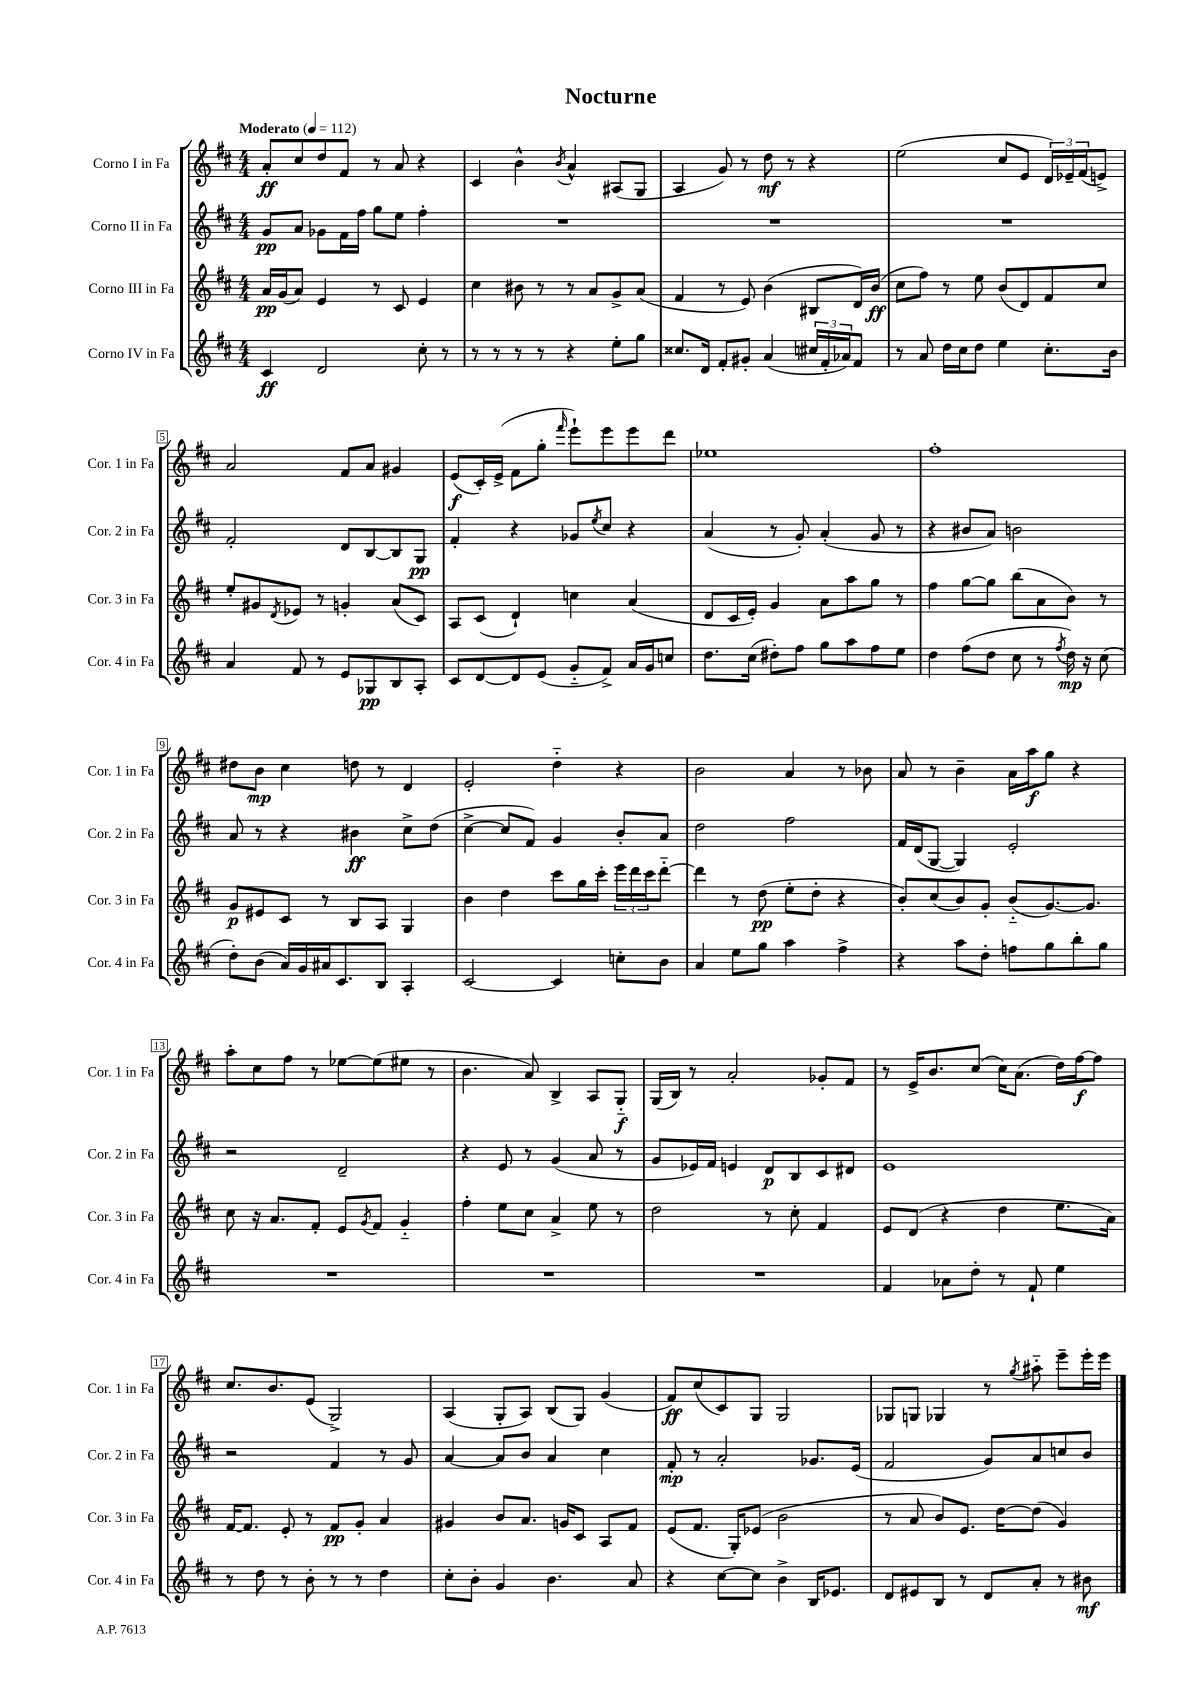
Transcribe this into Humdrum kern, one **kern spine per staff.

**kern	**dynam	**kern	**dynam	**kern	**dynam	**kern	**dynam
*part4	*part4	*part3	*part3	*part2	*part2	*part1	*part1
*staff4	*staff4	*staff3	*staff3	*staff2	*staff2	*staff1	*staff1
*I"Corno IV in Fa	*	*I"Corno III in Fa	*	*I"Corno II in Fa	*	*I"Corno I in Fa	*
*I'Cor. 4 in Fa	*	*I'Cor. 3 in Fa	*	*I'Cor. 2 in Fa	*	*I'Cor. 1 in Fa	*
*clefG2	*	*clefG2	*	*clefG2	*	*clefG2	*
*k[f#c#]	*	*k[f#c#]	*	*k[f#c#]	*	*k[f#c#]	*
*M4/4	*	*M4/4	*	*M4/4	*	*M4/4	*
*MM112	*	*MM112	*	*MM112	*	*MM112	*
=1	=1	=1	=1	=1	=1	=1	=1
!	!	!	!	!	!	!LO:TX:a:B:t=Moderato	!
4c#/	ff	16a/LL	pp	8g/L	pp	8a'/L	ff
.	.	(16g/J	.	.	.	.	.
.	.	8a/J)	.	8a/J	.	8cc#/	.
2d/	.	4e/	.	8g-X\L	.	8dd/	.
.	.	.	.	16f#\L	.	8f#/J	.
.	.	.	.	16ff#\JJ	.	.	.
.	.	8r	.	8gg\L	.	8r	.
.	.	8c#/	.	8ee\J	.	8a/	.
8cc#'\	.	4e/	.	4ff#'\	.	4r	.
8r	.	.	.	.	.	.	.
=2	=2	=2	=2	=2	=2	=2	=2
8r	.	4cc#\	.	1r	.	4c#/	.
8r	.	.	.	.	.	.	.
8r	.	8b#X\	.	.	.	4b^^\	.
8r	.	8r	.	.	.	.	.
.	.	.	.	.	.	8qb/	.
4r	.	8r	.	.	.	4a^^/	.
.	.	8a/L	.	.	.	.	.
8ee'\L	.	8g^/	.	.	.	(8A#X/L	.
8gg\J	.	(8a/J	.	.	.	8G/J	.
=3	=3	=3	=3	=3	=3	=3	=3
8.cc##X/L	.	4f#/	.	1r	.	4A/	.
16d/Jk	.	.	.	.	.	.	.
8f#'/L	.	8r	.	.	.	8g/)	.
8g#X'/J	.	8e/)	.	.	.	8r	.
(4a/	.	(4b\	.	.	.	8dd\	mf
.	.	.	.	.	.	8r	.
24cc#X/LL	.	8B#X/L	.	.	.	4r	.
24f#'/	.	.	.	.	.	.	.
24a-X/J)	.	.	.	.	.	.	.
8f#/J	.	16d/L)	.	.	.	.	.
.	.	(16b/JJ	ff	.	.	.	.
=4	=4	=4	=4	=4	=4	=4	=4
8r	.	8cc#\L	.	1r	.	(2ee\	.
8a/	.	8ff#\J)	.	.	.	.	.
16dd\LL	.	8r	.	.	.	.	.
16cc#\J	.	.	.	.	.	.	.
8dd\J	.	8ee\	.	.	.	.	.
4ee\	.	(8b/L	.	.	.	8cc#/L	.
.	.	8d/)	.	.	.	8e/J	.
8.cc#'\L	.	8f#/	.	.	.	24d/LL)	.
.	.	.	.	.	.	24e-X~/	.
.	.	.	.	.	.	(24f#/J	.
.	.	8cc#/J	.	.	.	8en^/J)	.
16b\Jk	.	.	.	.	.	.	.
!!LO:LB:g=z
=5	=5	=5	=5	=5	=5	=5	=5
4a/	.	8ee'/L	.	2f#'/	.	2a/	.
.	.	8g#X/	.	.	.	.	.
.	.	8qd/	.	.	.	.	.
8f#/	.	8e-X/J	.	.	.	.	.
8r	.	8r	.	.	.	.	.
8e/L	.	4gn'/	.	8d/L	.	8f#/L	.
8G-X/	pp	.	.	[8B/	.	8a/J	.
8B/	.	(8a/L	.	8B/]	.	4g#X/	.
8A'/J	.	8c#/J)	.	8G/J	pp	.	.
=6	=6	=6	=6	=6	=6	=6	=6
8c#/L	.	8A/L	.	4f#'/	.	(8e/L	f
[8d/	.	(8c#/J	.	.	.	16c#'/L)	.
.	.	.	.	.	.	(16e^/JJ	.
8d/]	.	4d`/)	.	4r	.	8f#\L	.
(8e/J	.	.	.	.	.	8gg'\J	.
.	.	.	.	.	.	16qqfff#/	.
8g/L	.	4ccn\	.	8g-X/L	.	8eee`\L)	.
.	.	.	.	8qee/	.	.	.
8f#^/J)	.	.	.	8cc#/J	.	8eee\	.
16a/LL	.	(4a/	.	4r	.	8eee\	.
16g/J	.	.	.	.	.	.	.
8ccn/J	.	.	.	.	.	8ddd\J	.
=7	=7	=7	=7	=7	=7	=7	=7
8.dd\L	.	8d/L	.	(4a/	.	1ee-X	.
.	.	16c#/L	.	.	.	.	.
(16cc#\Jk	.	16e'/JJ)	.	.	.	.	.
8dd#X'\L)	.	4g/	.	8r	.	.	.
8ff#\J	.	.	.	8g'/)	.	.	.
8gg\L	.	8a\L	.	(4a'/	.	.	.
8aa\	.	8aa\	.	.	.	.	.
8ff#\	.	8gg\J	.	8g/	.	.	.
8ee\J	.	8r	.	8r	.	.	.
=8	=8	=8	=8	=8	=8	=8	=8
4dd\	.	4ff#\	.	4r	.	1ff#'	.
(8ff#\L	.	[8gg\L	.	8b#X/L	.	.	.
8dd\J	.	8gg\J]	.	8a/J)	.	.	.
8cc#\	.	(8bb\L	.	2bn\	.	.	.
8r	.	8a\	.	.	.	.	.
8qff#/	.	.	.	.	.	.	.
16dd\)	mp	8b\J)	.	.	.	.	.
16r	.	.	.	.	.	.	.
(8cc#\	.	8r	.	.	.	.	.
!!LO:LB:g=z
=9	=9	=9	=9	=9	=9	=9	=9
8dd'\L)	.	8g/L	p	8a/	.	8dd#X\L	.
(8b\J	.	8e#X/	.	8r	.	8b\J	mp
16a/LL)	.	8c#/J	.	4r	.	4cc#\	.
16g/	.	.	.	.	.	.	.
16a#X/J	.	8r	.	.	.	.	.
8.c#/	.	.	.	.	.	.	.
.	.	8B/L	.	4b#X\	ff	8ddn\	.
8B/J	.	8A/J	.	.	.	8r	.
4A'/	.	4G/	.	8cc#^\L	.	4d/	.
.	.	.	.	(8dd\J	.	.	.
=10	=10	=10	=10	=10	=10	=10	=10
[2c#/	.	4b\	.	[4cc#^\	.	2e'/	.
.	.	4dd\	.	8cc#/L]	.	.	.
.	.	.	.	8f#/J)	.	.	.
4c#/]	.	8ccc#\L	.	4g/	.	4dd\	.
.	.	16gg\L	.	.	.	.	.
.	.	16ccc#'\JJ	.	.	.	.	.
8ccn'\L	.	24eee\LL	.	8b'/L	.	4r	.
.	.	24ddd\	.	.	.	.	.
.	.	24ccc#\J	.	.	.	.	.
8b\J	.	[8ddd\J	.	8a/J	.	.	.
=11	=11	=11	=11	=11	=11	=11	=11
4a/	.	4ddd\]	.	2dd\	.	2b\	.
8ee\L	.	8r	.	.	.	.	.
8gg\J	.	(8dd\	pp	.	.	.	.
4aa\	.	8ee'\L	.	2ff#\	.	4a/	.
.	.	8dd'\J	.	.	.	.	.
4ff#^\	.	4r	.	.	.	8r	.
.	.	.	.	.	.	8b-X\	.
=12	=12	=12	=12	=12	=12	=12	=12
4r	.	8b'/L)	.	16f#/LL	.	8a/	.
.	.	.	.	(16d/J	.	.	.
.	.	(8cc#/	.	[8G/J	.	8r	.
8aa\L	.	8b/)	.	4G/])	.	4b~\	.
8dd'\J	.	8g'/J	.	.	.	.	.
8ffn\L	.	(8b/L	.	2e'/	.	16a\LL	.
.	.	.	.	.	.	16aa\J	f
8gg\	.	[8.g/)	.	.	.	8gg\J	.
8bb'\	.	.	.	.	.	4r	.
.	.	8.g/J]	.	.	.	.	.
8gg\J	.	.	.	.	.	.	.
!!LO:LB:g=z
=13	=13	=13	=13	=13	=13	=13	=13
1r	.	8cc#\	.	2r	.	8aa'\L	.
.	.	16r	.	.	.	8cc#\	.
.	.	8.a/L	.	.	.	.	.
.	.	.	.	.	.	8ff#\J	.
.	.	8f#'/J	.	.	.	8r	.
.	.	8e/L	.	2d~/	.	[8ee-X\L	.
.	.	8qg/	.	.	.	.	.
.	.	8f#/J	.	.	.	(8ee-\]	.
.	.	4g/	.	.	.	8ee#X\J	.
.	.	.	.	.	.	8r	.
=14	=14	=14	=14	=14	=14	=14	=14
1r	.	4ff#'\	.	4r	.	4.b\	.
.	.	8ee\L	.	8e/	.	.	.
.	.	8cc#\J	.	8r	.	8a/)	.
.	.	4a^/	.	(4g/	.	4B^/	.
.	.	8ee\	.	8a/	.	8A/L	.
.	.	8r	.	8r	.	8G/J	f
=15	=15	=15	=15	=15	=15	=15	=15
1r	.	2dd\	.	8g/L	.	(16G/LL	.
.	.	.	.	.	.	16B/JJ)	.
.	.	.	.	16e-X/L)	.	8r	.
.	.	.	.	16f#/JJ	.	.	.
.	.	.	.	4en/	.	2a'/	.
.	.	8r	.	8d/L	p	.	.
.	.	8cc#'\	.	8B/	.	.	.
.	.	4f#/	.	8c#/	.	8g-X'/L	.
.	.	.	.	8d#X/J	.	8f#/J	.
=16	=16	=16	=16	=16	=16	=16	=16
4f#/	.	8e/L	.	1e	.	8r	.
.	.	(8d/J	.	.	.	16e^/KL	.
.	.	.	.	.	.	8.b/	.
8a-X\L	.	4r	.	.	.	.	.
8dd'\J	.	.	.	.	.	(8cc#/J	.
8r	.	4dd\	.	.	.	16cc#\KL)	.
.	.	.	.	.	.	(8.a\J	.
8f#`/	.	.	.	.	.	.	.
4ee\	.	8.ee\L	.	.	.	16dd\LL)	.
.	.	.	.	.	.	[16ff#\J	f
.	.	.	.	.	.	8ff#\J]	.
.	.	16a\Jk)	.	.	.	.	.
!!LO:LB:g=z
=17	=17	=17	=17	=17	=17	=17	=17
8r	.	[16f#/KL	.	2r	.	8.cc#/L	.
.	.	8.f#/J]	.	.	.	.	.
8dd\	.	.	.	.	.	.	.
.	.	.	.	.	.	8.b/	.
8r	.	8e'/	.	.	.	.	.
8b'\	.	8r	.	.	.	(8e/J	.
8r	.	8f#/L	pp	4f#/	.	2G^/)	.
8r	.	8g'/J	.	.	.	.	.
4dd\	.	4a/	.	8r	.	.	.
.	.	.	.	8g/	.	.	.
=18	=18	=18	=18	=18	=18	=18	=18
8cc#'\L	.	4g#X/	.	[4a/	.	(4A/	.
8b'\J	.	.	.	.	.	.	.
4g/	.	8b/L	.	8a/L]	.	8G'/L	.
.	.	8.a/J	.	8b/J	.	8A/J)	.
4.b\	.	.	.	4a/	.	(8B/L	.
.	.	16gn/KL	.	.	.	.	.
.	.	8c#/J	.	.	.	8G/J)	.
.	.	8A/L	.	4cc#\	.	(4g/	.
8a/	.	8f#/J	.	.	.	.	.
=19	=19	=19	=19	=19	=19	=19	=19
4r	.	(8e/L	.	8f#'/	mp	8f#/L)	ff
.	.	8.f#/J	.	8r	.	(8cc#/	.
[8cc#\L	.	.	.	2a'/	.	8c#/)	.
.	.	16G'/KL)	.	.	.	.	.
8cc#\J]	.	(8e-X/J	.	.	.	8G/J	.
4b^\	.	2b\	.	.	.	2G/	.
16B/KL	.	.	.	8.g-X/L	.	.	.
8.e-X/J	.	.	.	.	.	.	.
.	.	.	.	(16e/Jk	.	.	.
=20	=20	=20	=20	=20	=20	=20	=20
8d/L	.	8r	.	2f#/	.	8G-X/L	.
8e#X/	.	8a/	.	.	.	8Gn/J	.
8B/J	.	8b/L)	.	.	.	4G-X/	.
8r	.	8.e/J	.	.	.	.	.
8d/L	.	.	.	8g/L)	.	8r	.
.	.	[16dd\KL	.	.	.	.	.
.	.	.	.	.	.	8qgg/	.
8a'/J	.	(8dd\J]	.	8a/	.	8aa#X\	.
8r	.	4g/)	.	8ccn/	.	8eee~\L	.
8b#X\	mf	.	.	8b/J	.	16eee'\L	.
.	.	.	.	.	.	16eee\JJ	.
==	==	==	==	==	==	==	==
*-	*-	*-	*-	*-	*-	*-	*-
